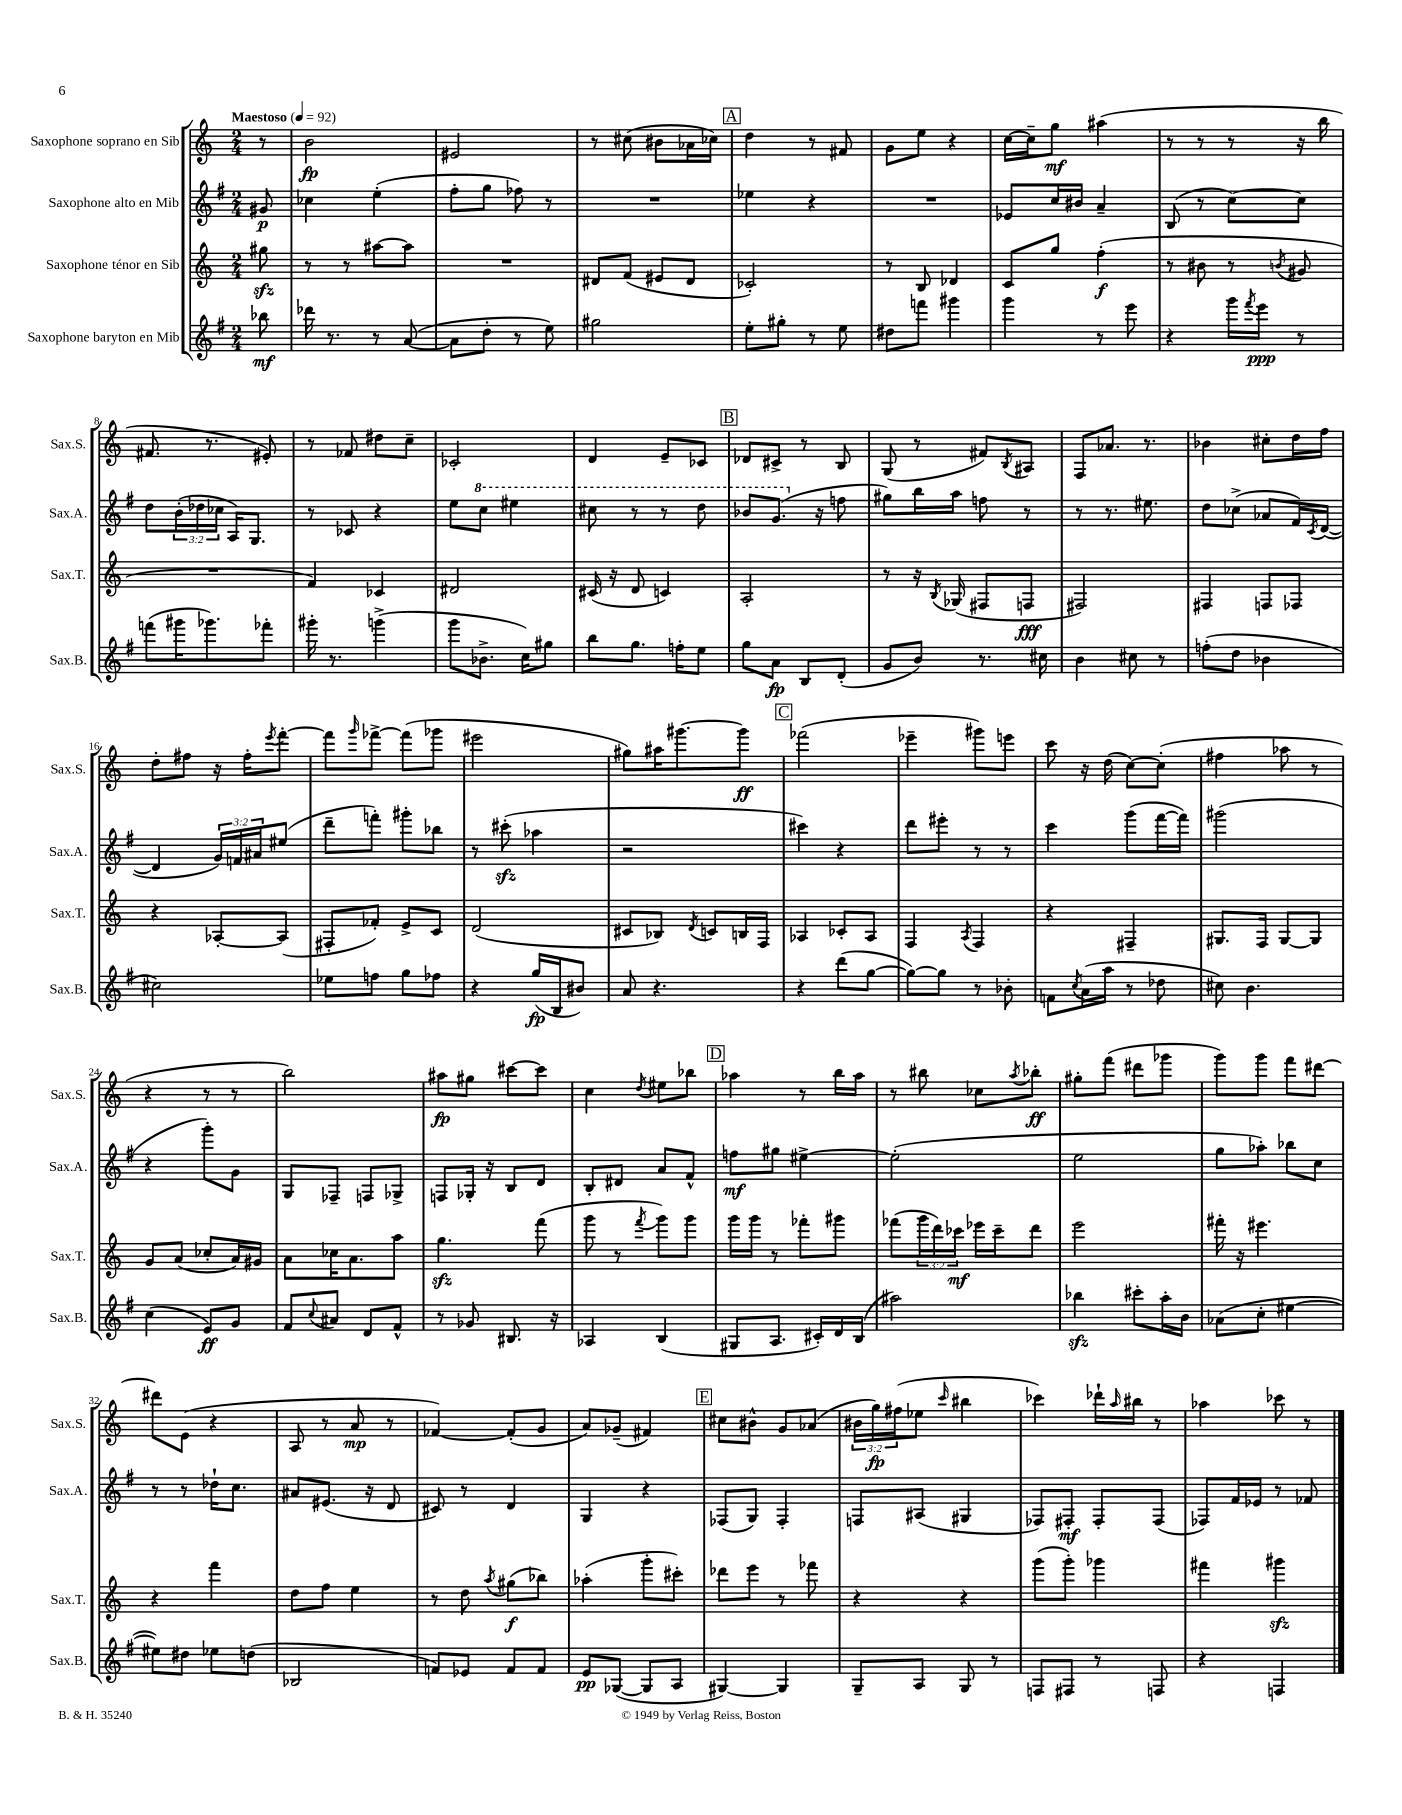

**kern	**dynam	**kern	**dynam	**kern	**dynam	**kern	**dynam
*part4	*part4	*part3	*part3	*part2	*part2	*part1	*part1
*staff4	*staff4	*staff3	*staff3	*staff2	*staff2	*staff1	*staff1
*I"Saxophone baryton en Mib	*	*I"Saxophone ténor en Sib	*	*I"Saxophone alto en Mib	*	*I"Saxophone soprano en Sib	*
*I'Sax.B.	*	*I'Sax.T.	*	*I'Sax.A.	*	*I'Sax.S.	*
*clefG2	*	*clefG2	*	*clefG2	*	*clefG2	*
*k[f#]	*	*k[]	*	*k[f#]	*	*k[]	*
*M2/4	*	*M2/4	*	*M2/4	*	*M2/4	*
*MM92	*	*MM92	*	*MM92	*	*MM92	*
=	=	=	=	=	=	=	=
!	!	!	!	!	!	!LO:TX:a:B:t=Maestoso	!
8bb-X\	mf	8gg#Xzz\	.	8g#X/	p	8r	.
=1	=1	=1	=1	=1	=1	=1	=1
16ddd-X\	.	8r	.	4cc-X\	.	2b\	fp
8.r	.	.	.	.	.	.	.
.	.	8r	.	.	.	.	.
8r	.	[8aa#X\L	.	(4ee'\	.	.	.
([8a/	.	8aa#\J]	.	.	.	.	.
=2	=2	=2	=2	=2	=2	=2	=2
8a\L]	.	2r	.	8ff#'\L	.	2e#X/	.
8dd'\J	.	.	.	8gg\J	.	.	.
8r	.	.	.	8ff-X\)	.	.	.
8ee\)	.	.	.	8r	.	.	.
=3	=3	=3	=3	=3	=3	=3	=3
2gg#X\	.	8d#X/L	.	2r	.	8r	.
.	.	(8f/J	.	.	.	(8cc#X\	.
.	.	8e#X/L	.	.	.	8b#X\L	.
.	.	8d#/J	.	.	.	16a-X\L	.
.	.	.	.	.	.	16cc-X\JJ)	.
!!LO:REH:place=s1:t=A
=4	=4	=4	=4	=4	=4	=4	=4
8ee'\L	.	2c-X'/)	.	4ee-X\	.	4dd\	.
8gg#X'\J	.	.	.	.	.	.	.
8r	.	.	.	4r	.	8r	.
8ee\	.	.	.	.	.	8f#X/	.
=5	=5	=5	=5	=5	=5	=5	=5
8dd#X\L	.	8r	.	2r	.	8g\L	.
8fffn\J	.	8B/	.	.	.	8ee\J	.
4ggg#X\	.	4d-X/	.	.	.	4r	.
=6	=6	=6	=6	=6	=6	=6	=6
4ggg\	.	8c/L	.	8e-X/L	.	[16cc\LL	.
.	.	.	.	.	.	16cc~\J]	.
.	.	8gg/J	.	16cc/L	.	8gg\J	mf
.	.	.	.	16b#X/JJ	.	.	.
8r	.	(4ff'\	f	4a~/	.	(4aa#X\	.
8eee\	.	.	.	.	.	.	.
=7	=7	=7	=7	=7	=7	=7	=7
4r	.	8r	.	(8B/	.	8r	.
.	.	8b#X\	.	8r	.	8r	.
16ggg\LL	.	8r	.	[8cc\L)	.	8r	.
8qfff#/	.	.	.	.	.	.	.
16eee\JJ	ppp	.	.	.	.	.	.
.	.	8qbn/	.	.	.	.	.
8r	.	8g#X/	.	8cc\J]	.	16r	.
.	.	.	.	.	.	16bb\	.
!!LO:LB:g=z
=8	=8	=8	=8	=8	=8	=8	=8
(8fffn\L	.	2r	.	8dd\L	.	8.f#X/	.
16ggg#X\K	.	.	.	(24b'\L	.	.	.
.	.	.	.	24dd-X\	.	.	.
8.ggg-X\)	.	.	.	.	.	8.r	.
.	.	.	.	24cc-X\JJ	.	.	.
.	.	.	.	16A/KL)	.	.	.
.	.	.	.	8.G/J	.	.	.
8fff-X'\J	.	.	.	.	.	8e#X'/)	.
=9	=9	=9	=9	=9	=9	=9	=9
16ggg#X'\	.	4f/)	.	8r	.	8r	.
8.r	.	.	.	.	.	.	.
.	.	.	.	8c-X/	.	8f-X/	.
(4gggn^\	.	4c-X/	.	4r	.	8dd#X\L	.
.	.	.	.	.	.	8cc~\J	.
=10	=10	=10	=10	=10	=10	=10	=10
8ggg\L	.	2d#X/	.	8ee\L	.	2c-X'/	.
*	*	*	*	*8va	*	*	*
8.b-X^\J	.	.	.	8ccc\J	.	.	.
.	.	.	.	4eee#X\	.	.	.
16cc\KL)	.	.	.	.	.	.	.
8gg#X\J	.	.	.	.	.	.	.
=11	=11	=11	=11	=11	=11	=11	=11
8bb\L	.	(16c#X/	.	8ccc#X\	.	4d/	.
.	.	16r	.	.	.	.	.
8.gg\J	.	8d/	.	8r	.	.	.
.	.	4cn/)	.	8r	.	8e~/L	.
16ffn'\KL	.	.	.	.	.	.	.
8ee\J	.	.	.	8ddd\	.	8c-X/J	.
!!LO:REH:place=s1:t=B
=12	=12	=12	=12	=12	=12	=12	=12
8gg\L	.	2A'/	.	8bb-X/L	.	8d-X/L	.
8a\J	fp	.	.	(8.gg/J	.	8c#X^/J	.
8B/L	.	.	.	.	.	8r	.
*	*	*	*	*X8va	*	*	*
.	.	.	.	16r	.	.	.
(8d'/J	.	.	.	8ffn\	.	8B/	.
=13	=13	=13	=13	=13	=13	=13	=13
8g/L	.	8r	.	8gg#X\L)	.	(8G/	.
8b/J)	.	16r	.	16bb\L	.	8r	.
.	.	8qB/	.	.	.	.	.
.	.	(16G-X/	.	16aa\JJ	.	.	.
8.r	.	8F#X/L	.	8ffn\	.	8f#X/L)	.
.	.	.	.	.	.	8qB/	.
.	.	8Fn/J	fff	8r	.	8A#X/J	.
16cc#X\	.	.	.	.	.	.	.
=14	=14	=14	=14	=14	=14	=14	=14
4b\	.	2F#X/)	.	8r	.	8F/L	.
.	.	.	.	8.r	.	8.a-X/J	.
8cc#X\	.	.	.	.	.	.	.
.	.	.	.	8.ee#X\	.	8.r	.
8r	.	.	.	.	.	.	.
=15	=15	=15	=15	=15	=15	=15	=15
(8ffn'\L	.	4F#X/	.	8dd\L	.	4b-X\	.
8dd\J	.	.	.	(8cc-X^\J	.	.	.
4b-X\	.	8Fn/L	.	8a-X/L	.	8cc#X'\L	.
.	.	8F-X/J	.	16f#/L)	.	16dd\L	.
.	.	.	.	8qc/	.	.	.
.	.	.	.	([16d/JJ	.	16ff\JJ	.
!!LO:LB:g=z
=16	=16	=16	=16	=16	=16	=16	=16
2cc#X\)	.	4r	.	4d/]	.	8dd'\L	.
.	.	.	.	.	.	8ff#X\J	.
.	.	[8A-X'/L	.	24g/LL)	.	16r	.
.	.	.	.	24fn/	.	.	.
.	.	.	.	.	.	16ff#'\KL	.
.	.	.	.	24a#X/J	.	.	.
.	.	.	.	.	.	8qeee/	.
.	.	(8A-/J]	.	(8ee#X/J	.	[8fff'\J	.
=17	=17	=17	=17	=17	=17	=17	=17
8ee-X\L	.	8F#X'/L	.	8ddd~\L	.	8fff\L]	.
.	.	.	.	.	.	16qqggg/	.
8ffn\J	.	8f-X'/J)	.	8fffn'\J)	.	[8fff-X^\J	.
8gg\L	.	8e^/L	.	8ggg#X'\L	.	(8fff-\L]	.
8ff-X\J	.	8c/J	.	8bb-X\J	.	8ggg-X\J	.
=18	=18	=18	=18	=18	=18	=18	=18
4r	.	(2d/	.	8r	.	2eee#X\	.
.	.	.	.	(8ccc#Xzz'\	.	.	.
(16gg/LL	fp	.	.	4aa-X\	.	.	.
16B/J	.	.	.	.	.	.	.
8b#X/J)	.	.	.	.	.	.	.
=19	=19	=19	=19	=19	=19	=19	=19
8a/	.	8c#X/L	.	2r	.	8gg#X\L)	.
4.r	.	8B-X/J)	.	.	.	16aa#X\K	.
.	.	.	.	.	.	[8.ggg#X\	.
.	.	8qd/	.	.	.	.	.
.	.	8cn/L	.	.	.	.	.
.	.	16Bn/L	.	.	.	8ggg#\J]	ff
.	.	16F/JJ	.	.	.	.	.
!!LO:REH:place=s1:t=C
=20	=20	=20	=20	=20	=20	=20	=20
4r	.	4A-X/	.	4ccc#X\)	.	(2fff-X\	.
(8ddd\L	.	8c-X'/L	.	4r	.	.	.
[8gg\J	.	8A-/J	.	.	.	.	.
=21	=21	=21	=21	=21	=21	=21	=21
8gg\L_)	.	4F/	.	8ddd\L	.	4eee-X~\	.
8gg\J]	.	.	.	8eee#X'\J	.	.	.
.	.	8qA/	.	.	.	.	.
8r	.	4F/	.	8r	.	8ggg#X\L)	.
8b-X'\	.	.	.	8r	.	8eeen\J	.
=22	=22	=22	=22	=22	=22	=22	=22
8fn\L	.	4r	.	4ccc\	.	8ccc\	.
8qcc/	.	.	.	.	.	.	.
(16a\L	.	.	.	.	.	16r	.
16aa\JJ	.	.	.	.	.	(16dd\	.
8r	.	4F#X~/	.	(8ggg\L	.	[8cc\L)	.
8dd-X\	.	.	.	[16fff#\L	.	(8cc'\J]	.
.	.	.	.	16fff#\JJ])	.	.	.
=23	=23	=23	=23	=23	=23	=23	=23
8cc#X\)	.	8.G#X/L	.	(2ggg#X\	.	4ff#X\	.
4.b\	.	.	.	.	.	.	.
.	.	16F/Jk	.	.	.	.	.
.	.	[8G#/L	.	.	.	8aa-X\	.
.	.	8G#/J]	.	.	.	8r	.
!!LO:LB:g=z
=24	=24	=24	=24	=24	=24	=24	=24
(4cc\	.	8g/L	.	4r	.	4r	.
.	.	(8a/J	.	.	.	.	.
8e/L)	ff	8cc-X'/L	.	8ggg'\L)	.	8r	.
8g/J	.	16a/L)	.	8g\J	.	8r	.
.	.	16g#X/JJ	.	.	.	.	.
=25	=25	=25	=25	=25	=25	=25	=25
8f#/L	.	8a\L	.	8G/L	.	2bb\)	.
8qqcc/	.	.	.	.	.	.	.
8a#X/J	.	16cc-X\K	.	8F-X~/J	.	.	.
.	.	8.a\	.	.	.	.	.
8d/L	.	.	.	8Fn/L	.	.	.
8f#^^/J	.	8aa\J	.	8G-X^/J	.	.	.
=26	=26	=26	=26	=26	=26	=26	=26
8r	.	4.ggzz\	.	8Fn/L	.	8aa#X\L	fp
8g-X/	.	.	.	16G-X'/Jk	.	8gg#X\J	.
.	.	.	.	16r	.	.	.
8.B#X/	.	.	.	8B/L	.	[8ccc#X\L	.
.	.	(8fff\	.	8d/J	.	8ccc#\J]	.
16r	.	.	.	.	.	.	.
=27	=27	=27	=27	=27	=27	=27	=27
4A-X/	.	8ggg\	.	8B'/L	.	4cc\	.
.	.	8r	.	8d#X/J	.	.	.
.	.	8qfff/	.	.	.	8qdd/	.
(4B/	.	8ggg\L)	.	8a/L	.	8ee#X\L	.
.	.	8ggg\J	.	8f#^^/J	.	8bb-X\J	.
!!LO:REH:place=s1:t=D
=28	=28	=28	=28	=28	=28	=28	=28
8G#X/L	.	16ggg\LL	.	8ffn\L	mf	4aa-X\	.
.	.	16ggg\JJ	.	.	.	.	.
8.A/J	.	8r	.	8gg#X\J	.	.	.
.	.	8fff-X'\L	.	[4ee#X^\	.	8r	.
16c#X'/LL)	.	.	.	.	.	.	.
16d/	.	8ggg#X\J	.	.	.	16bb\LL	.
(16B/JJ	.	.	.	.	.	16aa-\JJ	.
=29	=29	=29	=29	=29	=29	=29	=29
2aa#X\)	.	(8fff-X\L	.	(2ee#'\]	.	8r	.
.	.	24ggg\L	.	.	.	8bb#X\	.
.	.	24ddd\)	.	.	.	.	.
.	.	24ccc-X\JJ	mf	.	.	.	.
.	.	16eee-X\LL	.	.	.	8cc-X\L	.
.	.	16ccc-~\J	.	.	.	.	.
.	.	.	.	.	.	8qaa/	.
.	.	8ddd\J	.	.	.	8bb-X'\J	ff
=30	=30	=30	=30	=30	=30	=30	=30
4bb-Xzz\	.	2eee\	.	2ee\	.	8gg#X'\L	.
.	.	.	.	.	.	(8fff\J	.
8ccc#X'\L	.	.	.	.	.	8ddd#X\L	.
16aa'\L	.	.	.	.	.	8ggg-X\J	.
16b\JJ	.	.	.	.	.	.	.
=31	=31	=31	=31	=31	=31	=31	=31
(8a-X\L	.	16fff#X'\	.	8gg\L	.	8ggg\L)	.
.	.	16r	.	.	.	.	.
8cc'\J	.	4.eee#X\	.	8aa-X'\J)	.	8ggg\J	.
[4ee#X\	.	.	.	8bb-X\L	.	8fff\L	.
.	.	.	.	8cc\J	.	[8ddd#X\J	.
!!LO:LB:g=z
=32	=32	=32	=32	=32	=32	=32	=32
8ee#X\L])	.	4r	.	8r	.	8ddd#X\L]	.
8dd#X\J	.	.	.	8r	.	(8e\J	.
8ee-X\L	.	4fff\	.	16dd-X`\KL	.	4r	.
.	.	.	.	8.cc\J	.	.	.
(8ddn\J	.	.	.	.	.	.	.
=33	=33	=33	=33	=33	=33	=33	=33
2B-X/	.	8dd\L	.	8a#X/L	.	8A/	.
.	.	8ff\J	.	(8.e#X/J	.	8r	.
.	.	4ee\	.	.	.	8a/	mp
.	.	.	.	16r	.	.	.
.	.	.	.	8d/	.	8r	.
=34	=34	=34	=34	=34	=34	=34	=34
8fn/L)	.	8r	.	8c#X/)	.	[4f-X/)	.
8e-X/J	.	8dd\	.	8r	.	.	.
.	.	8qaa/	.	.	.	.	.
8f/L	.	(8gg#X\L	f	4d/	.	(8f-'/L]	.
8f/J	.	8bb-X\J)	.	.	.	8g/J	.
=35	=35	=35	=35	=35	=35	=35	=35
8e/L	pp	(4aa-X'\	.	4G/	.	8a/L)	.
([8G-X/J	.	.	.	.	.	(8g-X~/J	.
8G-/L]	.	8ggg'\L	.	4r	.	4f#X/)	.
8A/J	.	8ccc#X'\J)	.	.	.	.	.
!!LO:REH:place=s1:t=E
=36	=36	=36	=36	=36	=36	=36	=36
[4G#X/)	.	8ddd-X\L	.	(8F-X/L	.	8cc#X\L	.
.	.	8eee\J	.	8G/J)	.	8b#X^^\J	.
4G#/]	.	8r	.	4F-'/	.	8g/L	.
.	.	8fff-X\	.	.	.	(8a-X/J	.
=37	=37	=37	=37	=37	=37	=37	=37
8G~/L	.	4r	.	8Fn/L	.	24b#X\LL	.
.	.	.	.	.	.	24gg\)	fp
.	.	.	.	.	.	(24ff#X\J	.
8A/J	.	.	.	(8A#X/J	.	8ee-X\J	.
.	.	.	.	.	.	16qqccc/	.
8G/	.	4r	.	4G#X/	.	4bb#X\	.
8r	.	.	.	.	.	.	.
=38	=38	=38	=38	=38	=38	=38	=38
8Fn/L	.	(8ggg\L	.	8F-X/L)	.	4ccc-X\)	.
8F#X/J	.	8ggg'\J)	.	8F#X'/J	mf	.	.
8r	.	4ggg-X\	.	8F#'/L	.	16ddd-X`\LL	.
.	.	.	.	.	.	16qqaa/	.
.	.	.	.	.	.	16bb#X\JJ	.
8Fn/	.	.	.	(8F#/J	.	8r	.
=39	=39	=39	=39	=39	=39	=39	=39
4r	.	4fff#X\	.	8F-X/L)	.	4aa-X\	.
.	.	.	.	16f#/L	.	.	.
.	.	.	.	16e-X/JJ	.	.	.
4Fn/	.	4ggg#Xzz\	.	8r	.	8ccc-X\	.
.	.	.	.	8f-X/	.	8r	.
==	==	==	==	==	==	==	==
*-	*-	*-	*-	*-	*-	*-	*-
